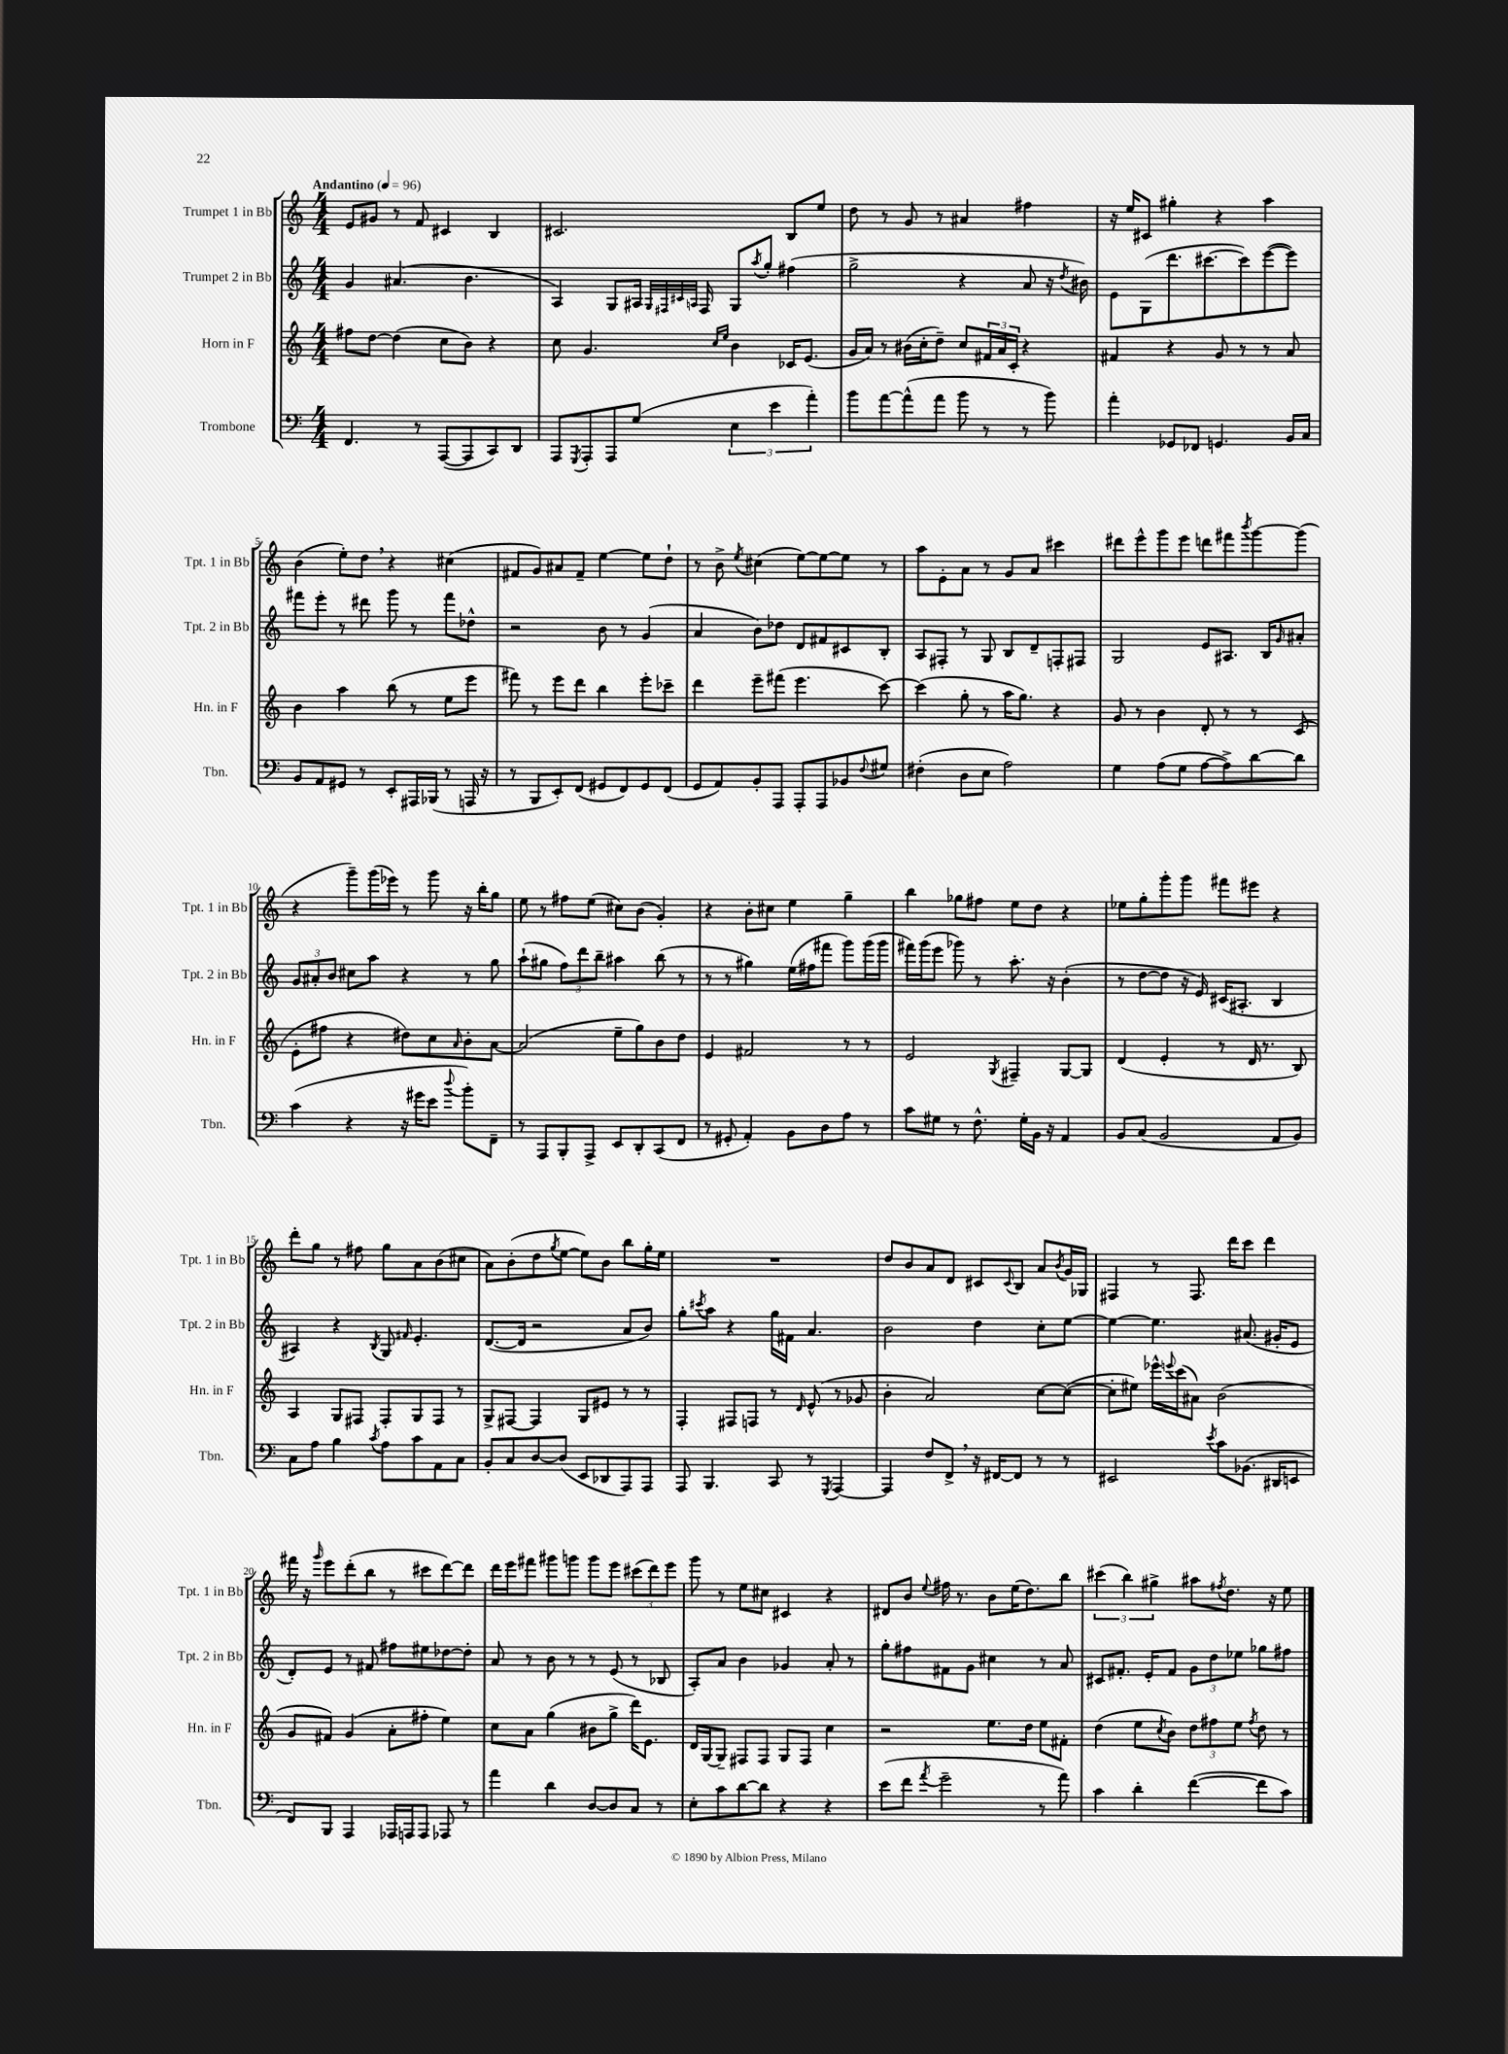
<<
\new StaffGroup <<
\new Staff = "s0" \with { instrumentName = "Trumpet 1 in Bb" shortInstrumentName = "Tpt. 1 in Bb" } {
    \clef treble \key c \major \numericTimeSignature \time 4/4 \tempo "Andantino" 4 = 96
    e'8 gis'8 r8 f'8 cis'4 b4 |
    cis'2. b8 e''8 |
    d''8 r8 g'8 r8 ais'4 fis''4 |
    r16 e''16 cis'8 gis''4-. r4 a''4 |
    b'4( e''8-.) d''8 \breathe r4 cis''4( |
    fis'8 g'8) ais'8 fis'8-- e''4~ e''8 d''8-! |
    r8 b'8-> \acciaccatura { e''8 } cis''4( e''8~) e''8~ e''8 r8 |
    a''8 e'8-. a'8 r8 g'8 a'8 cis'''4 |
    dis'''8 e'''8-^ g'''8 e'''8 d'''8 fis'''8 \acciaccatura { b'''8 } g'''8~ g'''8( |
    r4 g'''8--) g'''16( ees'''16) r8 g'''8 r16 b''16-. g''8 |
    e''8 r8 fis''8 e''8( cis''8) b'8( g'4-.) |
    r4 b'8-. cis''8 e''4 g''4-- |
    b''4 ges''8 fis''8 e''8 d''8 r4 |
    ees''8 g''8-. g'''8-. g'''8 fis'''8 eis'''8 r4 |
    d'''8-. g''8 r8 fis''8 g''8 a'8 b'8( cis''8 |
    a'8) b'8-.( d''8 \acciaccatura { g''8 } e''8~ e''8) b'8 b''8 g''16-. e''16 |
    R1 |
    d''8 b'8 a'8 d'8 cis'8 \appoggiatura { cis'8 } b8 a'8 \acciaccatura { b'8 } g'16 ges16 |
    fis4 r8 fis8. d'''16 c'''8 d'''4 |
    fis'''16 r16 \grace { g'''16 } e'''8 d'''8-.( b''8 r8 cis'''8 d'''8~) d'''8 |
    d'''16 e'''16 fis'''8 gis'''8 g'''8 g'''8 e'''8 \tuplet 3/2 { cis'''8( d'''8) e'''8 } |
    g'''8 r8 e''8 cis''8 cis'4 r4 |
    dis'8 b'8 \appoggiatura { e''8 } fis''16 r8. b'8 e''16( d''8.) b''8 |
    \tuplet 3/2 { cis'''4( b''4) gis''4-> } ais''8 \acciaccatura { fis''8 } d''8. r16 e''8 \bar "|." |
}
\new Staff = "s1" \with { instrumentName = "Trumpet 2 in Bb" shortInstrumentName = "Tpt. 2 in Bb" } {
    \clef treble \key c \major \numericTimeSignature \time 4/4
    g'4 ais'4.( b'4. |
    a4) g8 ais16 \grace { g32 fis32 cis'32 a32 } fis16 g8 \acciaccatura { a''8 } g''8-. fis''4( |
    g''2-> r4 a'8 r16 \acciaccatura { d''8 } bis'16) |
    e'8 g8( d'''8. cis'''8.~ cis'''8) e'''8~( e'''8) |
    fis'''8 e'''8-. r8 dis'''8 g'''8 r8 fis'''8 des''8-^ |
    r2 b'8 r8 g'4( |
    a'4 b'8) des''8 d'8 fis'8 cis'8 b8-. |
    a8 fis8-. r8 g8 b8 d'8-- f8-. fis8 |
    g2 e'8 ais8. b16 \grace { g'16 } ais'8-. |
    \tuplet 3/2 { g'8 ais'8-. b'8 } cis''8 a''8 r4 r8 g''8 |
    a''8-!( gis''8 \tuplet 3/2 { f''8) d'''8 b''8-- } ais''4 b''8( r8 |
    r8 r8 gis''4) e''16( fis''16 fis'''8 g'''8) g'''16( g'''16 |
    fis'''16) g'''16( e'''8 ges'''8) r8 a''8.-. r16 b'4-.( |
    r8 d''8~ d''8 r16 e'16) cis'16( ais8.-. b4 |
    ais4) r4 \acciaccatura { b8 } g8 \grace { fis'16 } e'4.-. |
    d'8.~( d'16 r2 a'8 b'8) |
    g''8-. \acciaccatura { cis'''8 } a''8 r4 g''16 fis'16 a'4. |
    b'2 d''4 c''8-. e''8~ |
    e''4~ e''4. ais'8.( gis'16-. e'8 |
    d'8-.) e'8 r8 fis'8 fis''8 eis''8 des''8~ des''8-. |
    a'8 r8 b'8 r8 r8 e'8( r8 bes8 |
    a8-.) a'8 b'4 ges'4 a'8-. r8 |
    g''8-. fis''8 fis'8 g'8 cis''4 r8 a'8 |
    cis'8 fis'8.-. e'16-. fis'8 \tuplet 3/2 { g'8 d''8 ees''8 } ges''8 fis''8 \bar "|." |
}
\new Staff = "s2" \with { instrumentName = "Horn in F" shortInstrumentName = "Hn. in F" } {
    \clef treble \key c \major \numericTimeSignature \time 4/4
    fis''8 d''8~ d''4( c''8 b'8) r4 |
    c''8 g'4. \grace { c''16 e''16 } b'4 ces'16 e'8.( |
    g'16 a'16) r8 bis'16( c''16-. d''8--) c''8 \tuplet 3/2 { fis'16 a'16 c'16-. } r4 |
    fis'4 r4 g'8 r8 r8 a'8 |
    b'4 a''4 b''8( r8 e''8 e'''8 |
    fis'''8) r8 e'''8 d'''8 b''4 e'''8-. ces'''8-- |
    d'''4 e'''8-- fis'''8( e'''4. c'''8~) |
    c'''4( g''8-. r8 a''16 g''8.) r4 |
    g'8 r8 b'4 d'8-. r8 r8 c'8( |
    e'8-. fis''8 r4 dis''8) c''8 \grace { a'16 } b'8-. a'8~ |
    a'2( e''8-- g''8) b'8 d''8 |
    e'4 fis'2 r8 r8 |
    e'2 \acciaccatura { g8 } fis4-- g8~ g8 |
    d'4( e'4-. r8 d'16 r8. b8) |
    a4 g8 fis8 fis8-. g8 fis8 r8 |
    g8-> fis8~ fis4 g8 eis'8 r8 r8 |
    f4-. fis8 f8 r8 \grace { d'16 } e'8-^( r8 ges'8 |
    b'4-. a'2) c''8~ c''8~( |
    c''8-. eis''8) ees'''16-^ \appoggiatura { e'''8 } c'''16( ais'8) b'2( |
    g'8 fis'8) g'4( a'8-. fis''8-. e''4) |
    c''8 a'8 g''4( bis'8 g''8-> d'''16) e'8. |
    d'16 g16~ g8-- fis8 fis8 g8 fis8 c''4 |
    r2 e''8. d''16 e''8 fis'8-. |
    d''4( e''8 \acciaccatura { c''8 } b'8) \tuplet 3/2 { d''8 fis''8 e''8 } \acciaccatura { fis''8 } d''8 r8 \bar "|." |
}
\new Staff = "s3" \with { instrumentName = "Trombone" shortInstrumentName = "Tbn." } {
    \clef bass \key c \major \numericTimeSignature \time 4/4
    f,4. r8 a,,8~( a,,8 c,8) d,8 |
    a,,8 \acciaccatura { g,,8 } a,,8-. a,,8 g8( \tuplet 3/2 { e4 e'4 a'4-.) } |
    b'8 a'8~ a'8-^( a'8 b'8 r8 r8 b'8) |
    a'4-. ges,8 fes,8 g,4. b,16 c16 |
    b,8 a,8 gis,8 r8 e,8-. ais,,16 bes,,16( r8 a,,16 r16 |
    r8 b,,8 e,8-.) f,8( gis,8 f,8) gis,8 f,8( |
    g,8 a,8) b,8-. a,,8 a,,8-. a,,8 bes,8 \appoggiatura { f8 } gis8 |
    fis4-.( d8 e8 a2) |
    g4 a8( g8 a8~ a8->) d'8~ d'8 |
    c'4( r4 r16 gis'16 e'8 \appoggiatura { d''8 } b'8-.) f,8-- |
    r8 a,,8 b,,8-. a,,8-> e,8 d,8-. c,8( f,8 |
    r8 gis,8-. a,4-.) b,8 d8 a8 r8 |
    c'8 gis8 r8 f8.-^ gis16-. b,16 r16 a,4 |
    b,8 c8( b,2 a,8 b,8) |
    c8 a8 b4 \acciaccatura { c'8 } a8 c'8 a,8 c8 |
    b,8-. c8 d8~ d8( e,8 des,8 a,,8) a,,8 |
    a,,8 b,,4. c,8 r8 \acciaccatura { g,,8 } a,,4~ |
    a,,4 f8 f,8-> \breathe r16 fis,16~ fis,8 r8 r8 |
    eis,2 \acciaccatura { e'8 } c'8 bes,8.( dis,16 e,8 |
    f,8) b,,8 a,,4 aes,,16 a,,16 a,,8 aes,,8 r8 |
    a'4 d'4 d8~ d8 c8 r8 |
    e8-. c'8 d'8~ d'8 r4 r4 |
    e'8( f'8 \acciaccatura { a'8 } g'2-- r8 a'8) |
    c'4 d'4-. f'4~( f'8 c'8) \bar "|." |
}
>>
>>
